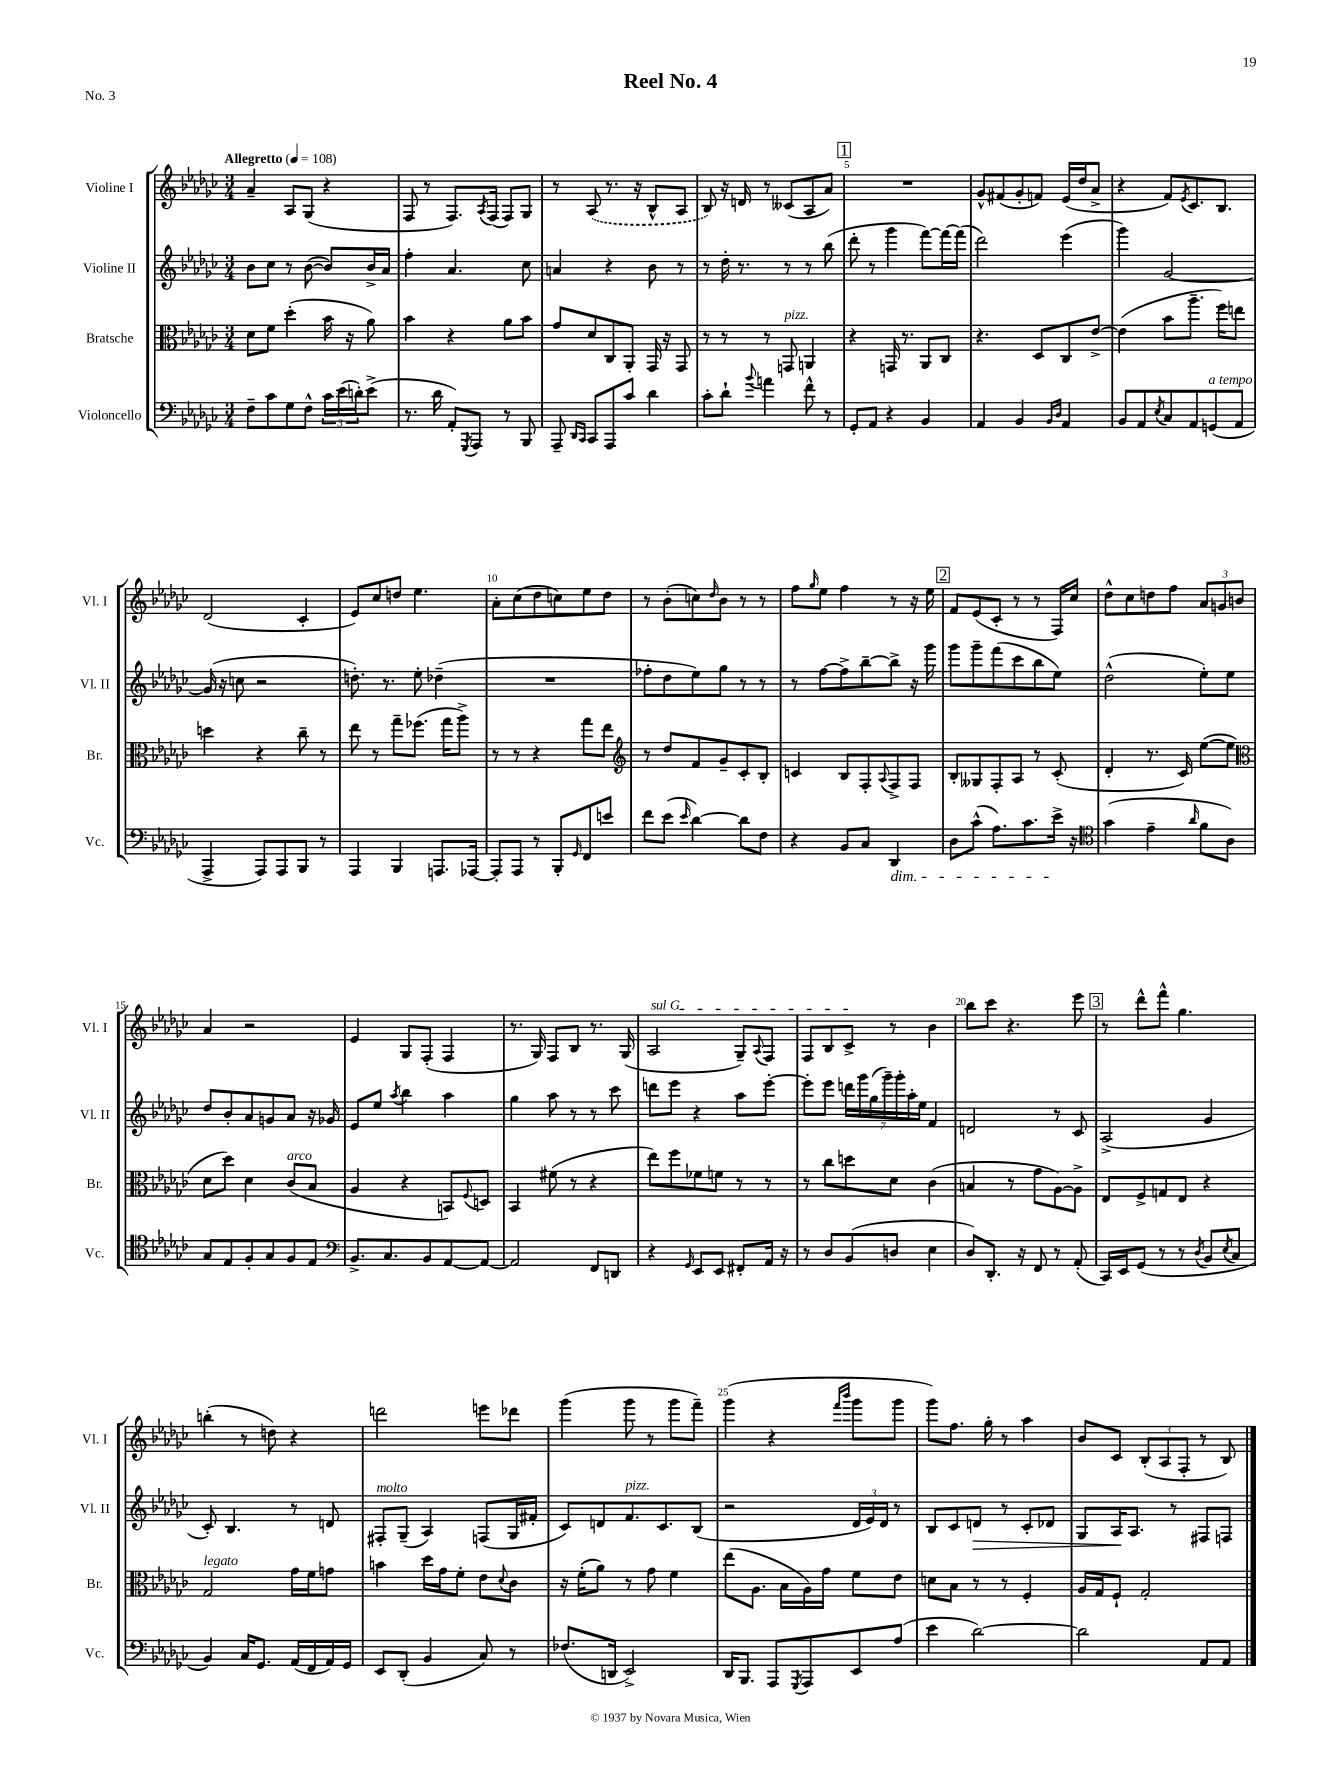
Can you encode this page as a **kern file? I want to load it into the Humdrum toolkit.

**kern	**kern	**kern	**kern
*staff4	*staff3	*staff2	*staff1
*clefF4	*clefC3	*clefG2	*clefG2
*k[b-e-a-d-g-c-]	*k[b-e-a-d-g-c-]	*k[b-e-a-d-g-c-]	*k[b-e-a-d-g-c-]
*M3/4	*M3/4	*M3/4	*M3/4
*MM108	*MM108	*MM108	*MM108
8F~	8d-	8b-	4a-~
8c-	8f	8cc-	.
8G-	(4dd-'	8r	8A-
8F^^	.	([8b-	(8G-
24c-	16b-	8b-])	4r
(24e-	.	.	.
.	16r	.	.
24d')	.	.	.
(8e-^	8a-)	16b-^	.
.	.	16a-	.
=	=	=	=
8.r	4b-	4ff'	8F
.	.	.	8r
16d-	.	.	.
8AA-')	4r	4.a-	8.F)
8qGGG-	.	.	.
8AAA-	.	.	.
.	.	.	8qA-
.	.	.	(16F
8r	8a-	.	8F)
8BBB-	8b-	8cc-	8G-
=	=	=	=
8AAA-~	8g-	4a	8r
16qqDD-	.	.	.
16qqCC-	.	.	.
8CC-	8d-	.	(8A-
8AAA-	8C-	4r	8.r
8c-	8AA-'	.	.
.	.	.	16r
4d-	16GG-	8b-	8B-^^
.	16r	.	.
.	8GG-	8r	8A-
=	=	=	=
8c-'	8r	8r	8B-)
8d-`	8r	16dd-'	16r
.	.	8.r	16d
8qqb-	.	.	.
4a	8r	.	8r
.	8GG	8r	(8c--
8f^^	4AA	8r	8A-
8r	.	(8bb-	8a-)
=	=	=	=
8GG-'	4r	8ddd-'	2.r
8AA-	.	8r	.
4r	16GG	4ggg-	.
.	8.r	.	.
4BB-	8AA-	[8fff)	.
.	8C-	16fff_	.
.	.	(16fff]	.
=	=	=	=
4AA-	4.r	2ddd-)	8g-^^
.	.	.	(8f#
4BB-	.	.	8g-'
.	8D-	.	8f)
16qqBB-	.	.	.
16qqD-	.	.	.
4AA-	8C-	(4eee-	(16e-
.	.	.	16dd-
.	[8e-^	.	8a-^
=	=	=	=
8BB-	(4e-]	4ggg-)	4r
8AA-	.	.	.
8qE-	.	.	.
8C-	8b-	[2g-	8f)
.	.	.	8qe-
8AA-	8.aa-~	.	8.c-
(8GG	.	.	.
.	16ff)	.	8.B-
8AA-	8ee	.	.
=	=	=	=
4AAA-^	4dd	(16g-]	(2d-
.	.	16r	.
.	.	8cc	.
8AAA-)	4r	2r	.
8AAA-	.	.	.
8BBB-	8cc-~	.	4c-'
8r	8r	.	.
=	=	=	=
4AAA-	8ee-	8.dd')	8e-)
.	8r	.	8cc-
.	.	8.r	.
4BBB-	8gg-~	.	8dd
.	(8.ff-	8ee-'	4.ee-
8.AAA	.	(4dd-~	.
.	16gg-	.	.
.	8aa-^)	.	.
[16AAA-	.	.	.
=	=	=	=
8AAA-']	8r	2.r	8a-'
8AAA-	8r	.	(8cc-
8r	4r	.	8dd-
8BBB-'	.	.	8cc)
16qqGG-	.	.	.
8FF	8gg-	.	8ee-
8e	8ee-	.	8dd-
=	=	=	=
*	*clefG2	*	*
8f	8r	8ff-'	8r
(8e-	8dd-	8dd-	(8b-'
16qqe-	.	.	.
[4d-)	8f	8ee-)	8cc)
.	.	.	16qqdd-
.	8g-~	8gg-	8b-
8d-]	8c-'	8r	8r
8F	8B-'	8r	8r
=	=	=	=
4r	4c	8r	8ff
.	.	.	16qqgg-
.	.	[8ff	8ee-
8BB-	8B-	8ff^]	4ff
8C-	8F'	[8bb-~	.
.	8qqA-	.	.
4DD-	8F^	8bb-^]	8r
.	8F	16r	16r
.	.	16ggg-	16ee-
=	=	=	=
8D-	8B-'	8ggg-	8f
(8c-^^	8G--	8ggg-~	(8e-
8.A-)	8F'	(8fff	8c-'
.	8A-	8ccc-	8r
8.c-	.	.	.
.	8r	8bb-	8r
16e-^	(8c-'	8ee-)	16F)
16r	.	.	16cc-
=	=	=	=
*clefC4	*	*	*
(4g-	4d-'	(2dd-^^	8dd-^^
.	.	.	8cc-
4e-~	8.r	.	8dd
.	.	.	8ff
.	16c-)	.	.
16qqa-	.	.	.
8f	([8ee-	8ee-')	12a-
.	.	.	12g
8A-)	8ee-]	8ee-	.
.	.	.	12b
=	=	=	=
*	*clefC3	*	*
8G-	8d-	8dd-	4a-
8E-	8dd-)	8b-'	.
8F'	4d-	8a-	2r
8G-	.	8g	.
8F	(8c-	8a-	.
8E-	8B-	16r	.
.	.	16g-	.
=	=	=	=
*clefF4	*	*	*
8.BB-^	4A-	8e-	4e-
.	.	8ee-	.
8.C-	.	.	.
.	.	8qaa-	.
.	4r	4bb-	8G-
8BB-	.	.	(8F'
[8AA-	8BB)	4aa-	4F
.	8qqF	.	.
8AA-_	8D	.	.
=	=	=	=
2AA-]	4BB-	4gg-	8.r
.	.	.	16G-)
.	(8f#	8aa-	8F
.	8r	8r	8B-
8FF	4r	8r	8.r
8DD	.	8ccc-	.
.	.	.	(16G-
=	=	=	=
4r	8ee-)	8ddd	2A-
.	8ff	8eee-	.
16qqGG-	.	.	.
8EE-	8f-	4r	.
8EE-	8f	.	.
8FF#'	8r	8aa-	8G-~)
.	.	.	8qqA-
16AA-	8r	[8eee-'	8F
16r	.	.	.
=	=	=	=
8r	8r	8eee-']	8F
8D-	8cc-	8eee-	8B-
(8BB-	8dd	28ddd	8c-^
.	.	28ggg-	.
.	.	(28gg-	.
.	.	28ggg-~)	.
8D	8d-	.	8r
.	.	28ggg-'	.
.	.	28aa-'	.
.	.	28ee-	.
4E-	(4c-	4f	4b-
=	=	=	=
8D-)	4B	2d	8bb-
8.DD-'	.	.	8ccc-
.	8r	.	4.r
16r	.	.	.
8FF	8g-	.	.
8r	[8A-)	8r	.
(8AA-'	8A-^]	8c-	8eee-
=	=	=	=
16CC-)	8E-	(2A-^	8r
16EE-	.	.	.
(8GG-	8F^	.	8ddd-^^
8r	8G	.	8fff^^
8r	8E-	.	4.gg-
8qD-	.	.	.
8BB-	4r	4g-	.
8qE-	.	.	.
8C-	.	.	.
=	=	=	=
4BB-)	2G-	8c-')	(4bb'
.	.	4.B-	.
16C-	.	.	8r
8.GG-	.	.	.
.	.	.	8dd)
(16AA-	16g-	8r	4r
16FF	16f	.	.
16AA-)	8g	8d	.
16GG-	.	.	.
=	=	=	=
8EE-	4b	8F#'	2ddd
(8DD-'	.	(8G-~	.
4BB-	16dd-	4A-)	.
.	16g-	.	.
.	8f'	.	.
8C-)	8e-	(8F	8eee
.	8qqd-	.	.
8r	8c-	16G-	8ddd-
.	.	16f#'	.
=	=	=	=
(8.F-	16r	8c-)	(4ggg-
.	(16f'	.	.
.	8a-)	8d	.
16DD	.	.	.
2EE-^)	8r	8.f	8ggg-
.	8g-	.	8r
.	.	8.c-	.
.	4f	.	8ggg-
.	.	(8B-	8fff~)
=	=	=	=
16DD-	(8ee-	2r	(4ggg-
8.BBB-	.	.	.
.	8.A-	.	.
8AAA-	.	.	4r
.	16B-	.	.
8qGGG-	.	.	.
8AAA-	16A-)	.	.
.	16g-	.	.
.	.	.	16qqfff
.	.	.	16qqbbb-
8EE-	8f	24d-	8ggg-
.	.	24e-)	.
.	.	24d-	.
(8A-	8e-	8r	8ggg-
=	=	=	=
4e-	8d	8B-	8ggg-)
.	8B-	8c-	8.ff
[2d-)	8r	8d	.
.	.	.	16gg-'
.	8r	8r	8r
.	4F'	8c-'	4aa-
.	.	8d-	.
=	=	=	=
2d-]	16A-	8G-	8b-
.	16G-	.	.
.	8F`	16A-	8c-
.	.	8.A-	.
.	2G-'	.	(12B-'
.	.	.	12A-
.	.	8r	.
.	.	.	12F'
8AA-	.	8F#	8r
8AA-	.	8F	8B-)
==	==	==	==
*-	*-	*-	*-
